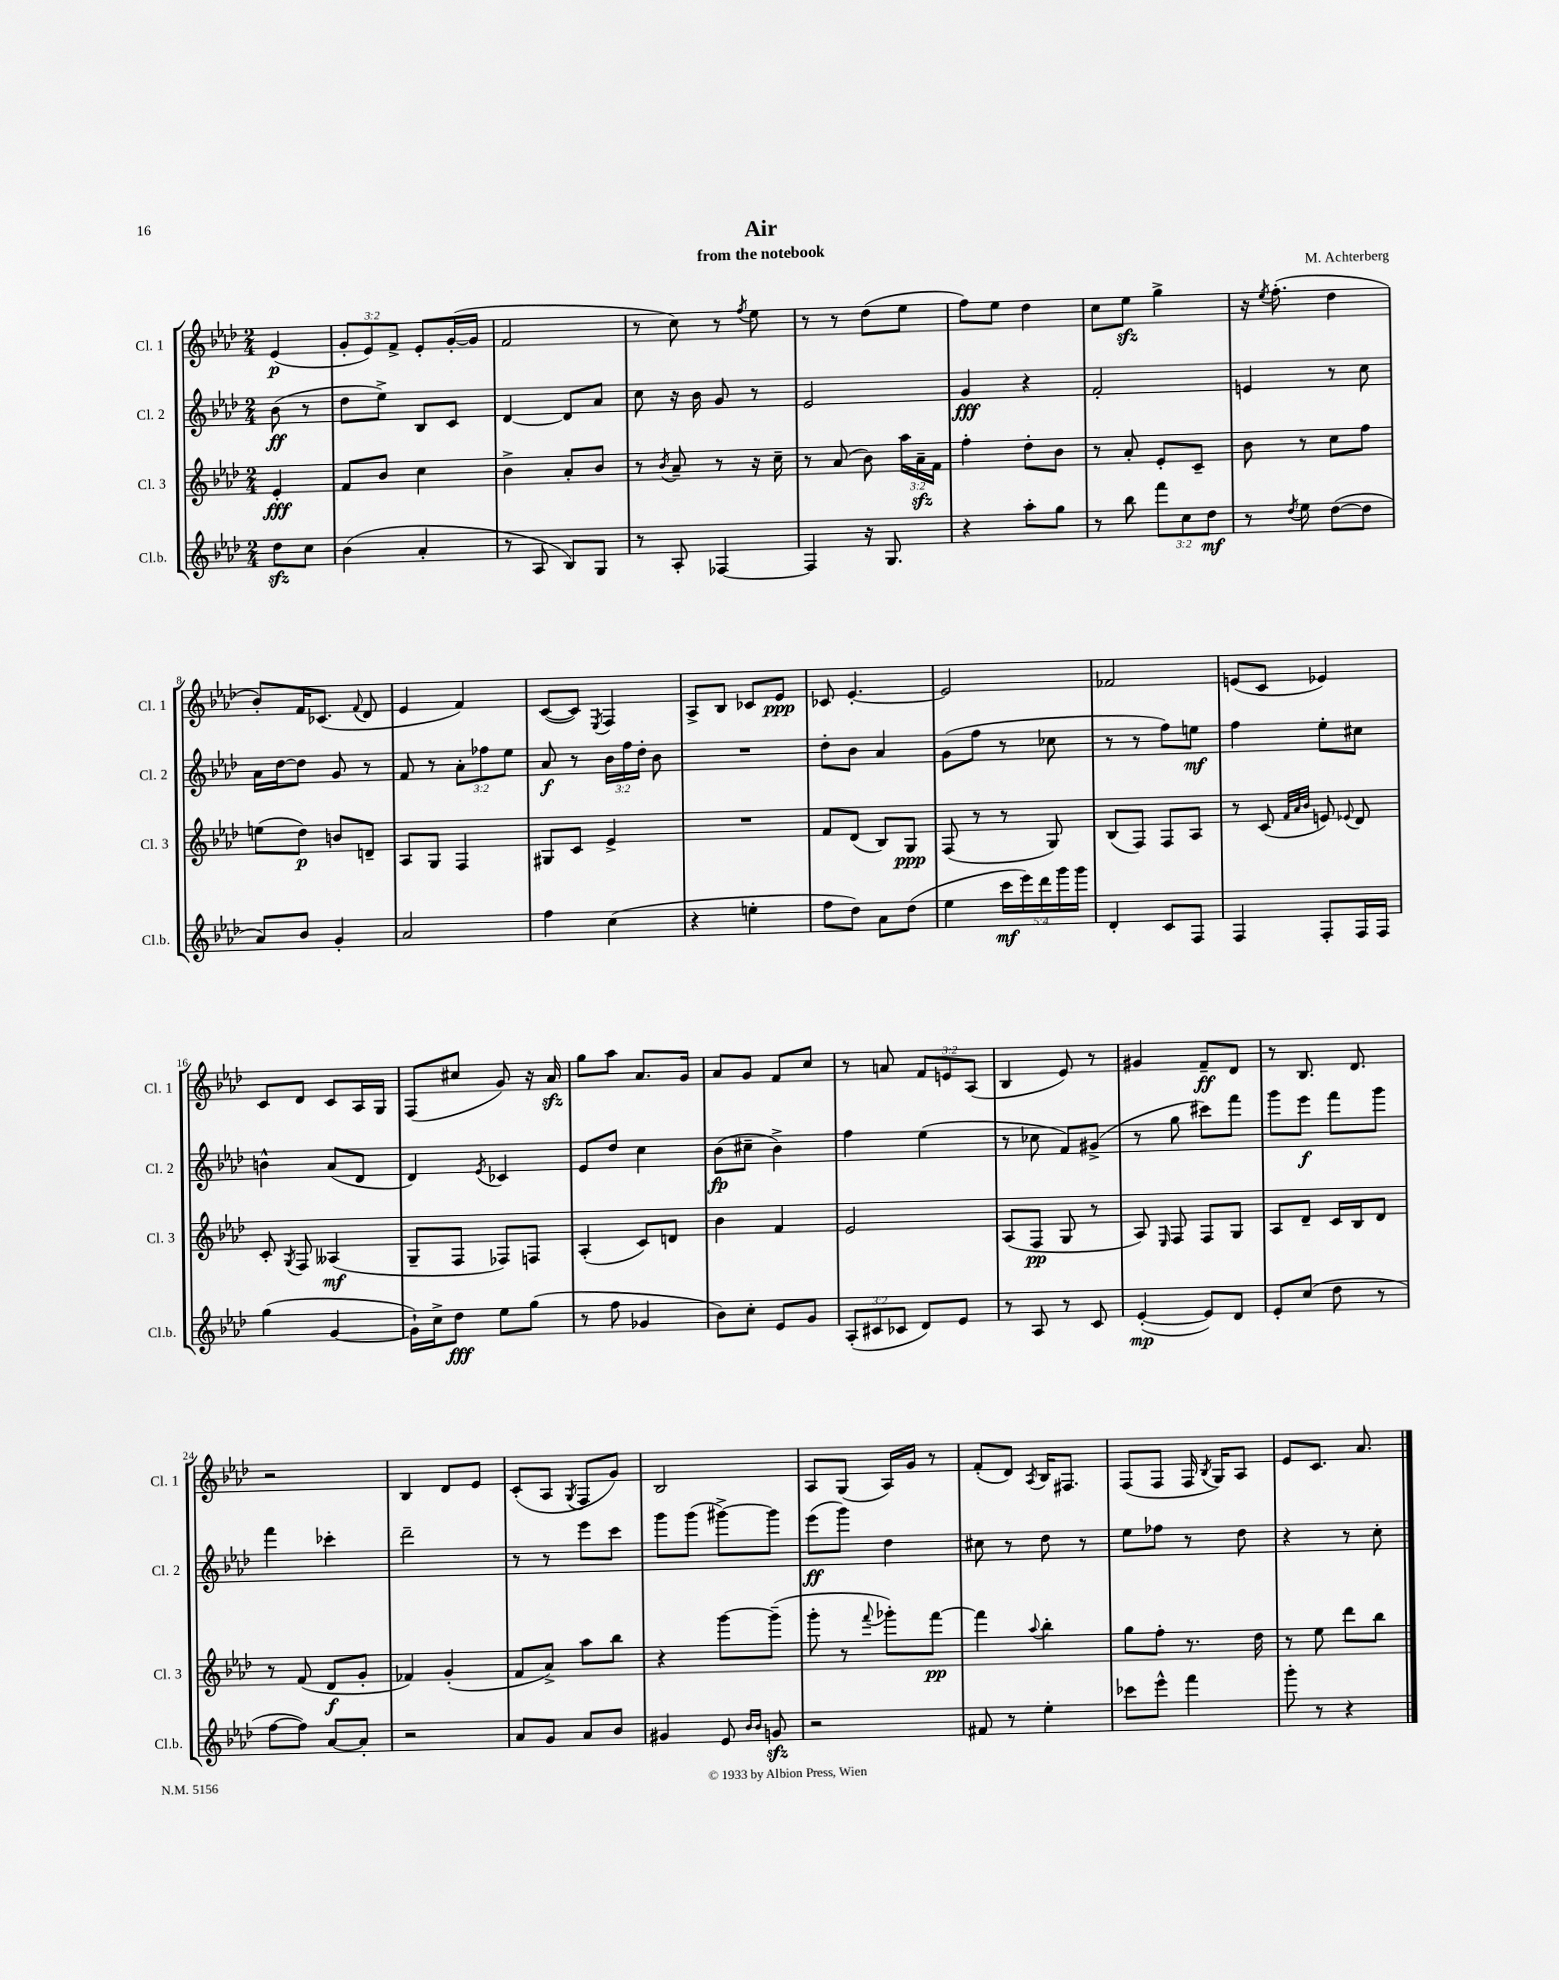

**kern	**dynam	**kern	**dynam	**kern	**dynam	**kern	**dynam
*part4	*part4	*part3	*part3	*part2	*part2	*part1	*part1
*staff4	*staff4	*staff3	*staff3	*staff2	*staff2	*staff1	*staff1
*I"Cl.b.	*	*I"Cl. 3	*	*I"Cl. 2	*	*I"Cl. 1	*
*I'Cl.b.	*	*I'Cl. 3	*	*I'Cl. 2	*	*I'Cl. 1	*
*clefG2	*	*clefG2	*	*clefG2	*	*clefG2	*
*k[b-e-a-d-]	*	*k[b-e-a-d-]	*	*k[b-e-a-d-]	*	*k[b-e-a-d-]	*
*M2/4	*	*M2/4	*	*M2/4	*	*M2/4	*
=	=	=	=	=	=	=	=
8dd-zz\L	.	4e-'/	fff	(8b-\	ff	(4e-/	p
8cc\J	.	.	.	8r	.	.	.
=1	=1	=1	=1	=1	=1	=1	=1
(4b-\	.	8f/L	.	8dd-\L	.	12g'/L	.
.	.	.	.	.	.	12e-/)	.
.	.	8b-/J	.	8ee-^\J)	.	.	.
.	.	.	.	.	.	12f^/J	.
4a-'/	.	4cc\	.	8B-/L	.	8e-'/L	.
.	.	.	.	8c/J	.	([16g'/L	.
.	.	.	.	.	.	16g/JJ]	.
=2	=2	=2	=2	=2	=2	=2	=2
8r	.	4b-^\	.	[4d-/	.	2f/	.
8A-/	.	.	.	.	.	.	.
8B-/L)	.	8a-'/L	.	8d-/L]	.	.	.
8G/J	.	8b-/J	.	8a-/J	.	.	.
=3	=3	=3	=3	=3	=3	=3	=3
8r	.	8r	.	8cc\	.	8r	.
.	.	8qb-/	.	.	.	.	.
8A-'/	.	8a-~/	.	16r	.	8cc\)	.
.	.	.	.	16b-\	.	.	.
[4F-X/	.	8r	.	8g/	.	8r	.
.	.	.	.	.	.	8qff/	.
.	.	16r	.	8r	.	8ee-\	.
.	.	16cc~\	.	.	.	.	.
=4	=4	=4	=4	=4	=4	=4	=4
4F-/]	.	8r	.	2e-/	.	8r	.
.	.	(8a-/	.	.	.	8r	.
16r	.	8b-\)	.	.	.	(8dd-\L	.
8.G/	.	.	.	.	.	.	.
.	.	24aa-\LL	.	.	.	8ee-\J	.
.	.	24a-zz~\	.	.	.	.	.
.	.	24f\JJ	.	.	.	.	.
=5	=5	=5	=5	=5	=5	=5	=5
4r	.	4ff'\	.	4g/	fff	8ff\L)	.
.	.	.	.	.	.	8ee-\J	.
8aa-'\L	.	8dd-'\L	.	4r	.	4dd-\	.
8gg\J	.	8b-\J	.	.	.	.	.
=6	=6	=6	=6	=6	=6	=6	=6
8r	.	8r	.	2f'/	.	8cc\L	.
8bb-\	.	8a-'/	.	.	.	8ee-zz\J	.
12fff\L	.	8e-'/L	.	.	.	4gg^\	.
12cc\	.	.	.	.	.	.	.
.	.	8c~/J	.	.	.	.	.
12dd-\J	mf	.	.	.	.	.	.
=7	=7	=7	=7	=7	=7	=7	=7
8r	.	8b-\	.	4en/	.	16r	.
.	.	.	.	.	.	8qee-/	.
.	.	.	.	.	.	(8.ff'\	.
8qdd-/	.	.	.	.	.	.	.
8ee-\	.	8r	.	.	.	.	.
([8dd-\L	.	8cc\L	.	8r	.	4dd-\	.
8dd-\J]	.	8ff\J	.	8cc\	.	.	.
!!LO:LB:g=z
=8	=8	=8	=8	=8	=8	=8	=8
8a-/L)	.	(8een\L	.	16a-\LL	.	8b-'/L)	.
.	.	.	.	[16dd-\J	.	.	.
8b-/J	.	8dd-\J)	p	8dd-\J]	.	16f/K	.
.	.	.	.	.	.	(8.c-X/J	.
4g'/	.	8bn/L	.	8g/	.	.	.
.	.	.	.	.	.	8qqf/	.
.	.	8dn~/J	.	8r	.	8d-/	.
=9	=9	=9	=9	=9	=9	=9	=9
2a-/	.	8A-/L	.	8f/	.	4e-/	.
.	.	8G/J	.	8r	.	.	.
.	.	4F/	.	12a-'\L	.	4f/)	.
.	.	.	.	12ff-X\	.	.	.
.	.	.	.	12ee-\J	.	.	.
=10	=10	=10	=10	=10	=10	=10	=10
4ff\	.	8G#X/L	.	8a-/	f	([8c/L	.
.	.	8c/J	.	8r	.	8c/J])	.
.	.	.	.	.	.	8qE-/	.
(4cc\	.	4e-^/	.	24b-\LL	.	4F/	.
.	.	.	.	24ff\	.	.	.
.	.	.	.	24dd-'\JJ	.	.	.
.	.	.	.	8b-\	.	.	.
=11	=11	=11	=11	=11	=11	=11	=11
4r	.	2r	.	2r	.	8A-^/L	.
.	.	.	.	.	.	8B-/J	.
4een'\	.	.	.	.	.	8c-X/L	.
.	.	.	.	.	.	8e-/J	ppp
=12	=12	=12	=12	=12	=12	=12	=12
8ff\L	.	8f/L	.	8dd-'\L	.	8c-X/	.
8dd-\J)	.	(8d-/J	.	8b-\J	.	[4.e-'/	.
8a-\L	.	8B-/L)	.	4a-/	.	.	.
(8dd-\J	.	8G/J	ppp	.	.	.	.
=13	=13	=13	=13	=13	=13	=13	=13
4ee-\	.	(8F/	.	(8g\L	.	2e-/]	.
.	.	8r	.	8ff\J	.	.	.
20ccc\LL	mf	8r	.	8r	.	.	.
20eee-\)	.	.	.	.	.	.	.
20ddd-\	.	.	.	.	.	.	.
.	.	8G/)	.	8cc-X\	.	.	.
20ggg\	.	.	.	.	.	.	.
20ggg\JJ	.	.	.	.	.	.	.
=14	=14	=14	=14	=14	=14	=14	=14
4d-'/	.	(8B-/L	.	8r	.	2f-X/	.
.	.	8F/J)	.	8r	.	.	.
8c/L	.	8F/L	.	8ff\L)	.	.	.
8F/J	.	8A-/J	.	8een\J	mf	.	.
=15	=15	=15	=15	=15	=15	=15	=15
4F/	.	8r	.	4ff\	.	(8en/L	.
.	.	(8c/	.	.	.	8c/J	.
.	.	32qqf/LLL	.	.	.	.	.
.	.	32qqa-/	.	.	.	.	.
.	.	32qqb-/JJJ	.	.	.	.	.
8F'/L	.	8en/)	.	8ee-'\L	.	4e-X/)	.
.	.	8qqe-X/	.	.	.	.	.
16F/L	.	8d-/	.	8cc#X\J	.	.	.
16F/JJ	.	.	.	.	.	.	.
!!LO:LB:g=z
=16	=16	=16	=16	=16	=16	=16	=16
(4gg\	.	8c'/	.	4bn^^\	.	8c/L	.
.	.	8qG/	.	.	.	.	.
.	.	8F/	.	.	.	8d-/J	.
[4g/	.	(4A--X/	mf	(8a-/L	.	8c/L	.
.	.	.	.	8d-/J	.	16A-/L	.
.	.	.	.	.	.	16G/JJ	.
=17	=17	=17	=17	=17	=17	=17	=17
16g`\LL])	.	8G~/L	.	4d-/)	.	(8F/L	.
16cc^\J	.	.	.	.	.	.	.
8dd-\J	fff	8F/J	.	.	.	8cc#X/J	.
.	.	.	.	8qe-/	.	.	.
8ee-\L	.	8F-X/L)	.	4c-X/	.	8g/)	.
(8gg\J	.	8Fn/J	.	.	.	16r	.
.	.	.	.	.	.	16a-zz/	.
=18	=18	=18	=18	=18	=18	=18	=18
8r	.	(4A-'/	.	8e-/L	.	8gg\L	.
8ff\	.	.	.	8dd-/J	.	8aa-\J	.
4g-X/	.	8c/L)	.	4cc\	.	8.a-/L	.
.	.	8dn/J	.	.	.	.	.
.	.	.	.	.	.	16g/Jk	.
=19	=19	=19	=19	=19	=19	=19	=19
8b-\L)	.	4b-\	.	(8b-\L	fp	8a-/L	.
8cc'\J	.	.	.	8cc#X~\J	.	8g/J	.
8e-/L	.	4f/	.	4b-^\)	.	8f/L	.
8g/J	.	.	.	.	.	8cc/J	.
=20	=20	=20	=20	=20	=20	=20	=20
(12A-'/L	.	2e-/	.	4ff\	.	8r	.
12c#X/	.	.	.	.	.	.	.
.	.	.	.	.	.	8an/	.
12c-X/J	.	.	.	.	.	.	.
8d-/L)	.	.	.	(4ee-\	.	12f/L	.
.	.	.	.	.	.	12en/	.
8e-/J	.	.	.	.	.	.	.
.	.	.	.	.	.	(12A-/J	.
=21	=21	=21	=21	=21	=21	=21	=21
8r	.	(8A-/L	.	8r	.	4B-/	.
8A-/	.	8F/J	pp	8cc-X\	.	.	.
8r	.	8G/	.	8f/L)	.	8e-/)	.
8c/	.	8r	.	(8g#X^/J	.	8r	.
=22	=22	=22	=22	=22	=22	=22	=22
([4e-'/	mp	8A-/)	.	8r	.	4g#X/	.
.	.	16qqE-/	.	.	.	.	.
.	.	8F/	.	8gg\	.	.	.
8e-/L])	.	8F/L	.	8ccc#X\L)	.	8f~/L	ff
8d-/J	.	8G/J	.	8fff\J	.	8d-/J	.
=23	=23	=23	=23	=23	=23	=23	=23
8e-'/L	.	8A-/L	.	8ggg\L	.	8r	.
(8cc/J	.	8d-~/J	.	8eee-\J	f	8.B-/	.
8dd-\	.	16c/LL	.	8fff\L	.	.	.
.	.	16B-/J	.	.	.	8.d-/	.
8r	.	8d-/J	.	8ggg\J	.	.	.
!!LO:LB:g=z
=24	=24	=24	=24	=24	=24	=24	=24
[8ff\L	.	8r	.	4fff\	.	2r	.
8ff\J])	.	(8f/	.	.	.	.	.
[8a-/L	.	8d-/L	f	4ccc-X'\	.	.	.
8a-'/J]	.	8g'/J	.	.	.	.	.
=25	=25	=25	=25	=25	=25	=25	=25
2r	.	4f-X/)	.	2ddd-~\	.	4B-/	.
.	.	(4g'/	.	.	.	8d-/L	.
.	.	.	.	.	.	8e-/J	.
=26	=26	=26	=26	=26	=26	=26	=26
8a-/L	.	8f/L	.	8r	.	(8c'/L	.
8g/J	.	8a-^/J)	.	8r	.	8A-/J	.
.	.	.	.	.	.	8qG/	.
8a-/L	.	8aa-\L	.	8eee-\L	.	8F/L	.
8b-/J	.	8bb-\J	.	8ccc\J	.	8g/J)	.
=27	=27	=27	=27	=27	=27	=27	=27
4g#X/	.	4r	.	8ggg\L	.	2B-/	.
.	.	.	.	(8ggg\J	.	.	.
8e-/	.	[8ggg\L	.	[8ggg#X^\L)	.	.	.
16qqb-/LL	.	.	.	.	.	.	.
16qqb-/JJ	.	.	.	.	.	.	.
8gnzz/	.	(8ggg~\J]	.	8ggg#\J]	.	.	.
=28	=28	=28	=28	=28	=28	=28	=28
2r	.	8ggg'\	.	(8eee-\L	ff	8A-/L	.
.	.	8r	.	8ggg\J)	.	(8G/J	.
.	.	8qqfff/	.	.	.	.	.
.	.	8ggg-X'\L)	.	4dd-\	.	16A-/LL)	.
.	.	.	.	.	.	16g/JJ	.
.	.	[8fff\J	pp	.	.	8r	.
=29	=29	=29	=29	=29	=29	=29	=29
8f#X/	.	4fff\]	.	8cc#X\	.	(8f'/L	.
8r	.	.	.	8r	.	8d-/J)	.
.	.	8qqaa-/	.	.	.	8qA-/	.
4ee-'\	.	4bb-'\	.	8dd-\	.	16B-/KL	.
.	.	.	.	.	.	8.F#X/J	.
.	.	.	.	8r	.	.	.
=30	=30	=30	=30	=30	=30	=30	=30
8ccc-X\L	.	8gg\L	.	8ee-\L	.	(8F/L	.
8eee-^^\J	.	8ff'\J	.	8ff-X\J	.	8F/J	.
4fff\	.	8.r	.	8r	.	16F/	.
.	.	.	.	.	.	8qB-/	.
.	.	.	.	.	.	16G/KL)	.
.	.	.	.	8dd-\	.	8A-/J	.
.	.	16dd-\	.	.	.	.	.
=31	=31	=31	=31	=31	=31	=31	=31
8ggg'\	.	8r	.	4r	.	8e-/L	.
8r	.	8ee-\	.	.	.	8.c/J	.
4r	.	8ddd-\L	.	8r	.	.	.
.	.	.	.	.	.	8.a-/	.
.	.	8bb-\J	.	8cc'\	.	.	.
==	==	==	==	==	==	==	==
*-	*-	*-	*-	*-	*-	*-	*-
